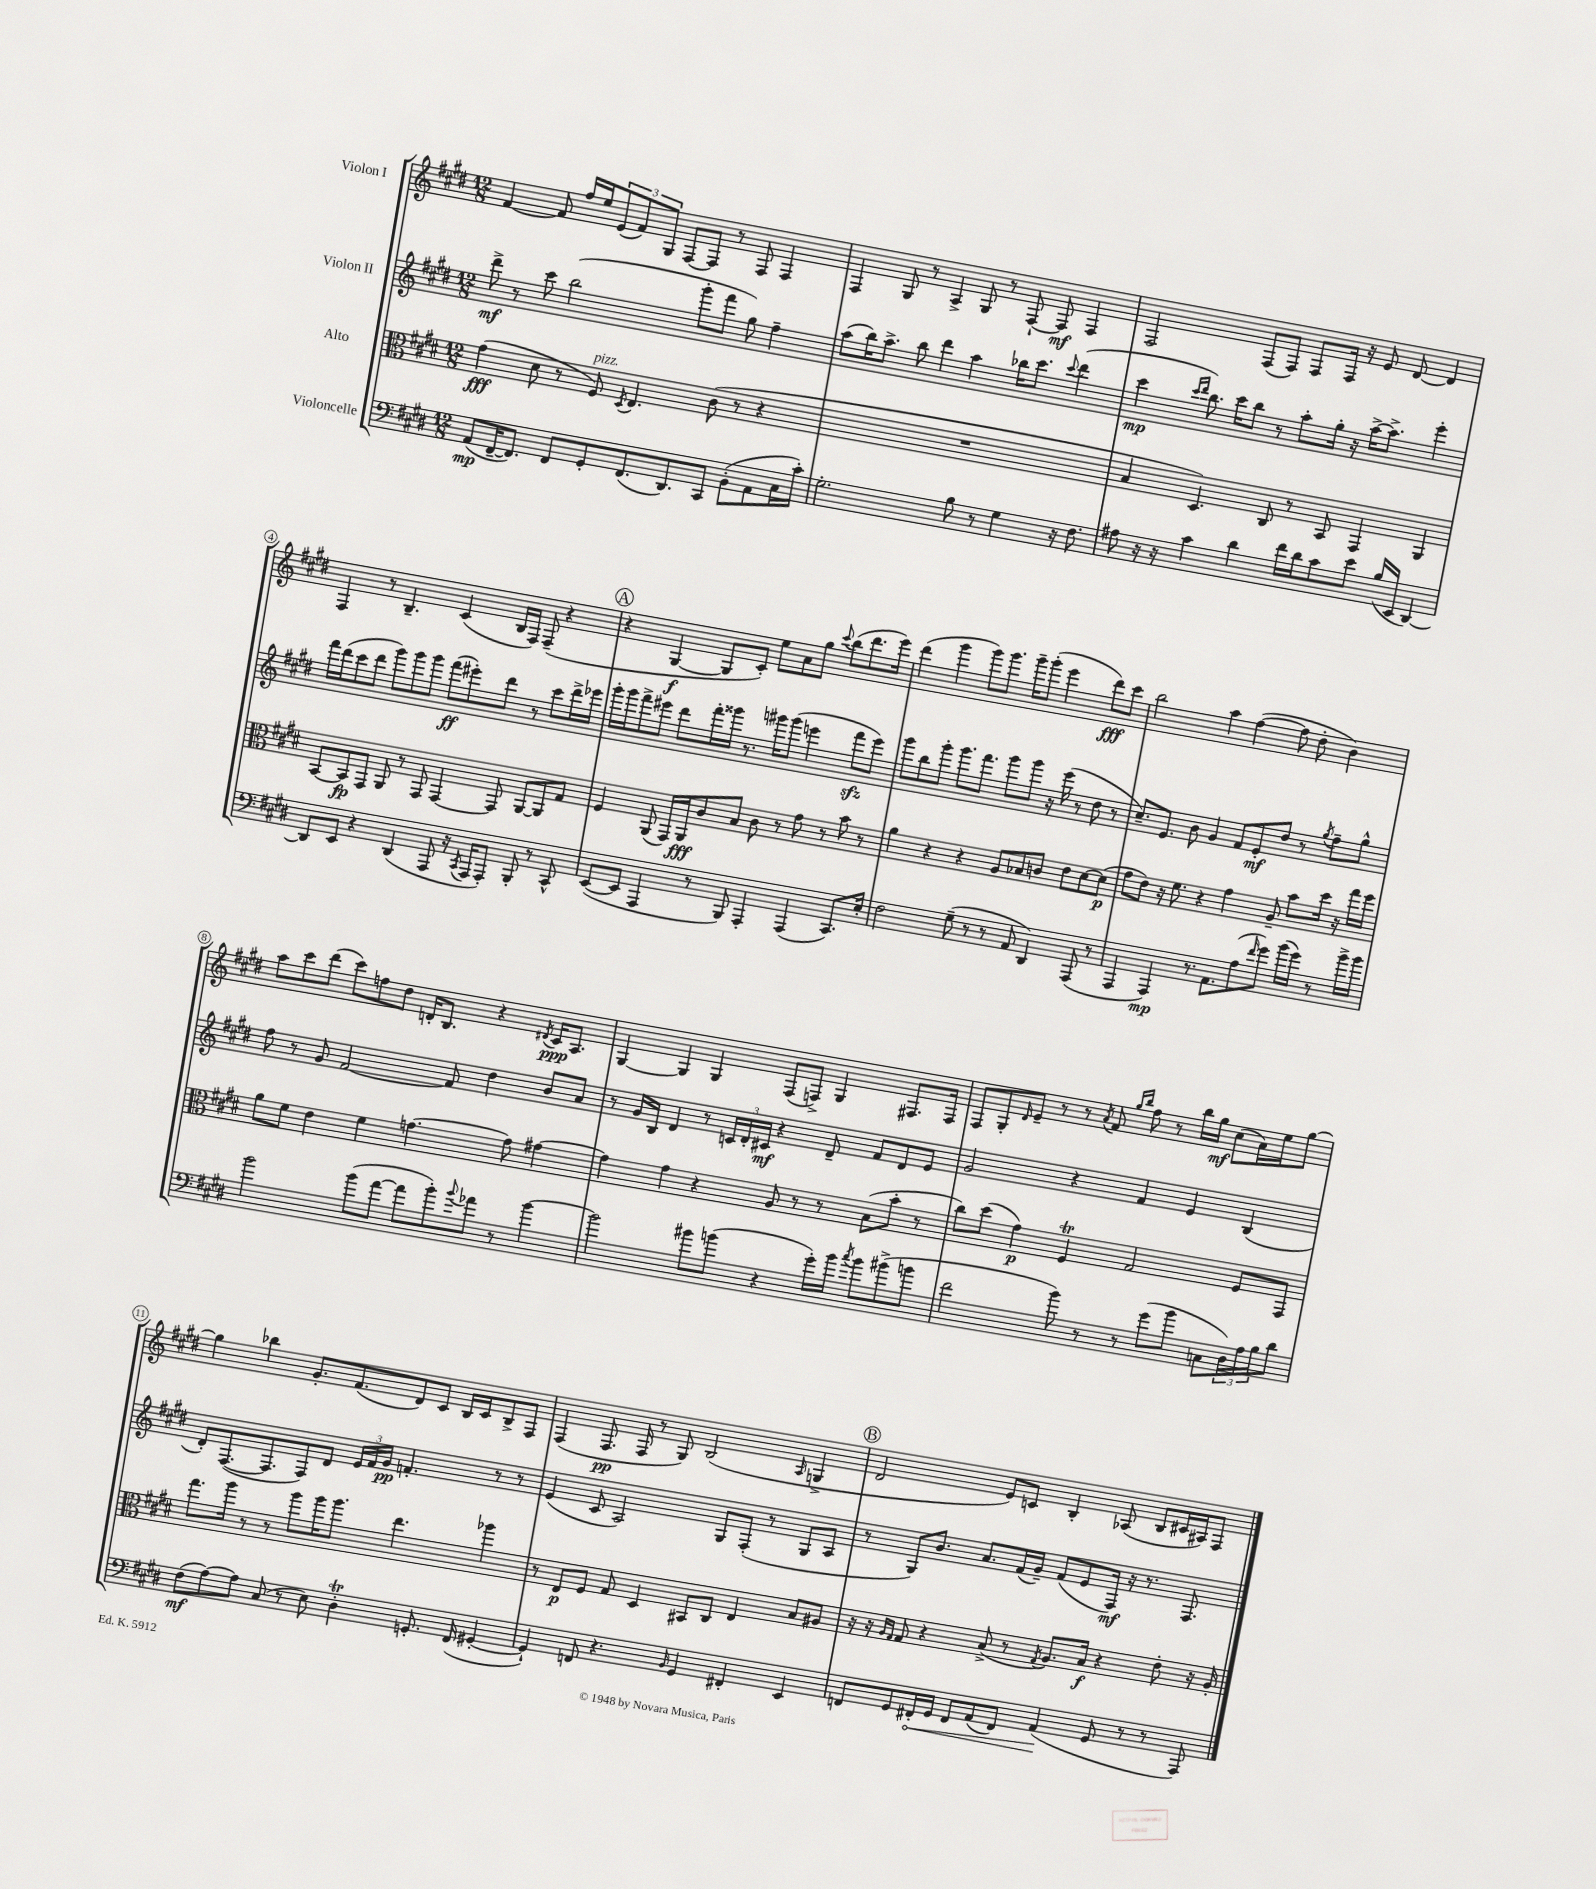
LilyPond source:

<<
\new StaffGroup <<
\new Staff = "s0" \with { instrumentName = "Violon I" } {
    \clef treble \key e \major \numericTimeSignature \time 12/8
    fis'4~ fis'8 fis''16 e''16 \tuplet 3/2 { e'8( fis'8) gis8 } fis8~ fis8 r8 fis8 fis4 |
    fis4 gis8 r8 a4-> gis8 r8 fis8~-! fis8\mf fis4 |
    fis2 fis8( fis8) fis8 fis16 r16 e'8 dis'8~ dis'4 |
    fis4 r8 b4.-- cis'4( b16 fis16) fis8--( r4 |
    \mark \markup { \circle "A" } r4 gis4~\f gis8 cis'8-.) e''8 a'8 gis''8 \appoggiatura { cis'''8 } b''8( dis'''8. e'''16) |
    dis'''4( gis'''4 gis'''8) gis'''8. gis'''16-- gis'''8-.( e'''4 dis'''8\fff) cis'''8 |
    b''2 a''4 fis''4~( fis''8 dis''8-. b'4) |
    a''8 cis'''8 dis'''8( cis'''8) f''8 dis''8 d'16-. b8. r4 \acciaccatura { dis'8 } cis'16\ppp a8. |
    gis4~ gis4 gis4 fis8( f8->) gis4 fis8. fis16 |
    fis8 gis8-. \grace { dis'16 } e'8-- r8 r8 \acciaccatura { a'8 } fis'8 \grace { gis''16 b''16 } fis''8 r8 b''16 gis''16\mf cis''8( a'16) e''16 gis''8~ |
    gis''4 bes''4 gis'8.-. fis'8.( dis'8) cis'8 b16 cis'16 b8-> fis8 |
    fis4( fis8.\pp fis16 r8 gis8) b2( \grace { a16 } g4-> |
    \mark \markup { \circle "B" } dis'2 e'8) c'8 b4-. aes8( b8 cis'16 ais16) fis8 \bar "|." |
}
\new Staff = "s1" \with { instrumentName = "Violon II" } {
    \clef treble \key e \major \numericTimeSignature \time 12/8
    dis'''8->\mf r8 cis'''8 b''2( gis'''8-. fis'''8 gis''8) fis''4-- |
    a''8( b''16) a''8.-> b''8 dis'''4 a''4 bes''16 cis'''8. \appoggiatura { cis'''8 } dis'''4( |
    cis'''4\mp \grace { cis'''16 dis'''16 } b''8.) cis'''16 b''8 r8 a''8-. gis''16-. r16 a''16~-> a''8.-> e'''4-. |
    fis'''16 dis'''16( cis'''8 dis'''8 gis'''8) gis'''8 gis'''8 fis'''8\ff( eis'''8-.) dis'''8 r8 cis'''8 dis'''16-> ees'''16 |
    \mark \markup { \circle "A" } gis'''16-. gis'''16 fis'''8-> eis'''8 dis'''8 fis'''16-. gisis'''16 r8. gis'''16 gis'''8( e'''4 fis'''8\sfz e'''8) |
    gis'''8 b''8 gis'''8-. gis'''8. fis'''8. gis'''8 gis'''8 r16 e'''16( r8 dis''8 r8 |
    cis''8.--) e'8. b'8 gis'4 fis'8 e'8-.\mf dis''8 r8 \acciaccatura { gis''8 } fis''8-- gis''8-^ |
    fis''8 r8 gis'8 fis'2~ fis'8 dis''4 b'8 a'8 |
    r8 gis'16 b16 dis'4 r8 \tuplet 3/2 { c'16 dis'16-. cis'16\mf } r4 dis'8-- fis'8 dis'8 e'8 |
    gis'2 r4 fis'4 e'4 b4( |
    dis'8-.) fis8.~( fis8. fis8) dis'8 \tuplet 3/2 { e'16 fis'16 gis'16\pp } f'4.-. r8 r8 |
    e'4( cis'8 a2) gis8 fis8-.( r8 gis8 a8 |
    \mark \markup { \circle "B" } r8 gis8) b'8. a'8. fis'16( gis'16--) fis'8( e'8 fis16\mf) r16 r8. fis8. \bar "|." |
}
\new Staff = "s2" \with { instrumentName = "Alto" } {
    \clef alto \key e \major \numericTimeSignature \time 12/8
    gis'4\fff( dis'8 r8 fis8^\markup { \italic "pizz." }) \acciaccatura { dis8 } e4. cis'8( r8 r4 |
    R1. |
    b4 dis4.) cis8 r8 b,8 gis,4 a,4 |
    b,8~ b,8\fp gis,8 a,8 r8 gis,8 gis,4~ gis,8 a,8~ a,8 gis8 |
    \mark \markup { \circle "A" } fis4 a,8( gis,16) a,16\fff cis'8 b8 cis'8 r8 gis'8 r8 b'8 r8 |
    a'4 r4 r4 a8 bes8 c'8 e'8 dis'8~ dis'8\p( |
    gis'8 e'8) r16 fis'8. r4 gis'4 a8-- b'8 dis''16 r16 gis''16 fis''16 |
    a'8 fis'8 e'4 fis'4 g'4.~ g'8 gis'4~ |
    gis'4 gis'4 r4 a8 r8 r8 b8( b'8-. r8 |
    cis''8) dis''8( gis'4\p) fis4\trill gis2 fis8 gis,8 |
    gis''8. a''16 r8 r8 a''8 a''16 a''8. e''4. aes''4 |
    r8 e8\p fis8 gis8 dis4 bis,8 cis8 e4 b8 ais8 |
    \mark \markup { \circle "B" } r16 r16 \grace { a16 gis16 } gis8 r4 b8->( r8 \acciaccatura { gis8 } a8.) b16\f r4 e'8-. r16 a16-. \bar "|." |
}
\new Staff = "s3" \with { instrumentName = "Violoncelle" } {
    \clef bass \key e \major \numericTimeSignature \time 12/8
    a,8\mp( fis,16~-- fis,8.) fis,8 gis,8-. fis,8.( dis,8.) cis,8 b,8-.( a,8 cis16 cis'16-.) |
    gis2.-. b8 r8 gis4 r16 fis8. |
    ais8 r16 r16 cis'4 dis'4 fis'16 dis'16 cis'8 e'8 b16( e,16 dis,4~) |
    dis,8 e,8 r4 dis,4( a,,8 r16 \acciaccatura { cis,8 } a,,16 a,,8-.) b,,8-. r8 cis,8-^ |
    \mark \markup { \circle "A" } e,8~( e,8 a,,4 r8 b,,8) a,,4-. a,,4( cis,8.) e16-. |
    fis2 gis8--( r8 r8 a,8 dis,4) a,,8( r8 |
    a,,4 a,,4\mp) r8. a,8. a8( \grace { fis'16 } gis'8) b'16( gis'16) r8 b'16-> b'16 |
    b'2 b'8( a'8~ a'8 b'8-.) \appoggiatura { b'8 } aes'8 r8 b'4~ |
    b'2 bis'8 b'8( r4 gis'16-.) b'16 \acciaccatura { cis''8 } b'8 bis'8->( b'8 |
    fis'2 b'8) r8 r8 gis'8( b'8 c8 \tuplet 3/2 { dis16) a16 b16 } dis'8 |
    fis8\mf( a8~) a8 cis8( r8 e8) dis4-.\trill g,8.-. fis,16( gis,4~-. |
    gis,4-!) f,8 r4. \grace { b,16 } gis,4 fis,4-. e,4 |
    \mark \markup { \circle "B" } f,8 gis,8 \once \override Hairpin.circled-tip = ##t fis,16-.\< gis,16 fis,8 a,8( fis,8) a,4\!( gis,8 r8 r8 a,,8) \bar "|." |
}
>>
>>
\layout { \context { \Score \override BarNumber.stencil = #(make-stencil-circler 0.1 0.3 ly:text-interface::print) } }
